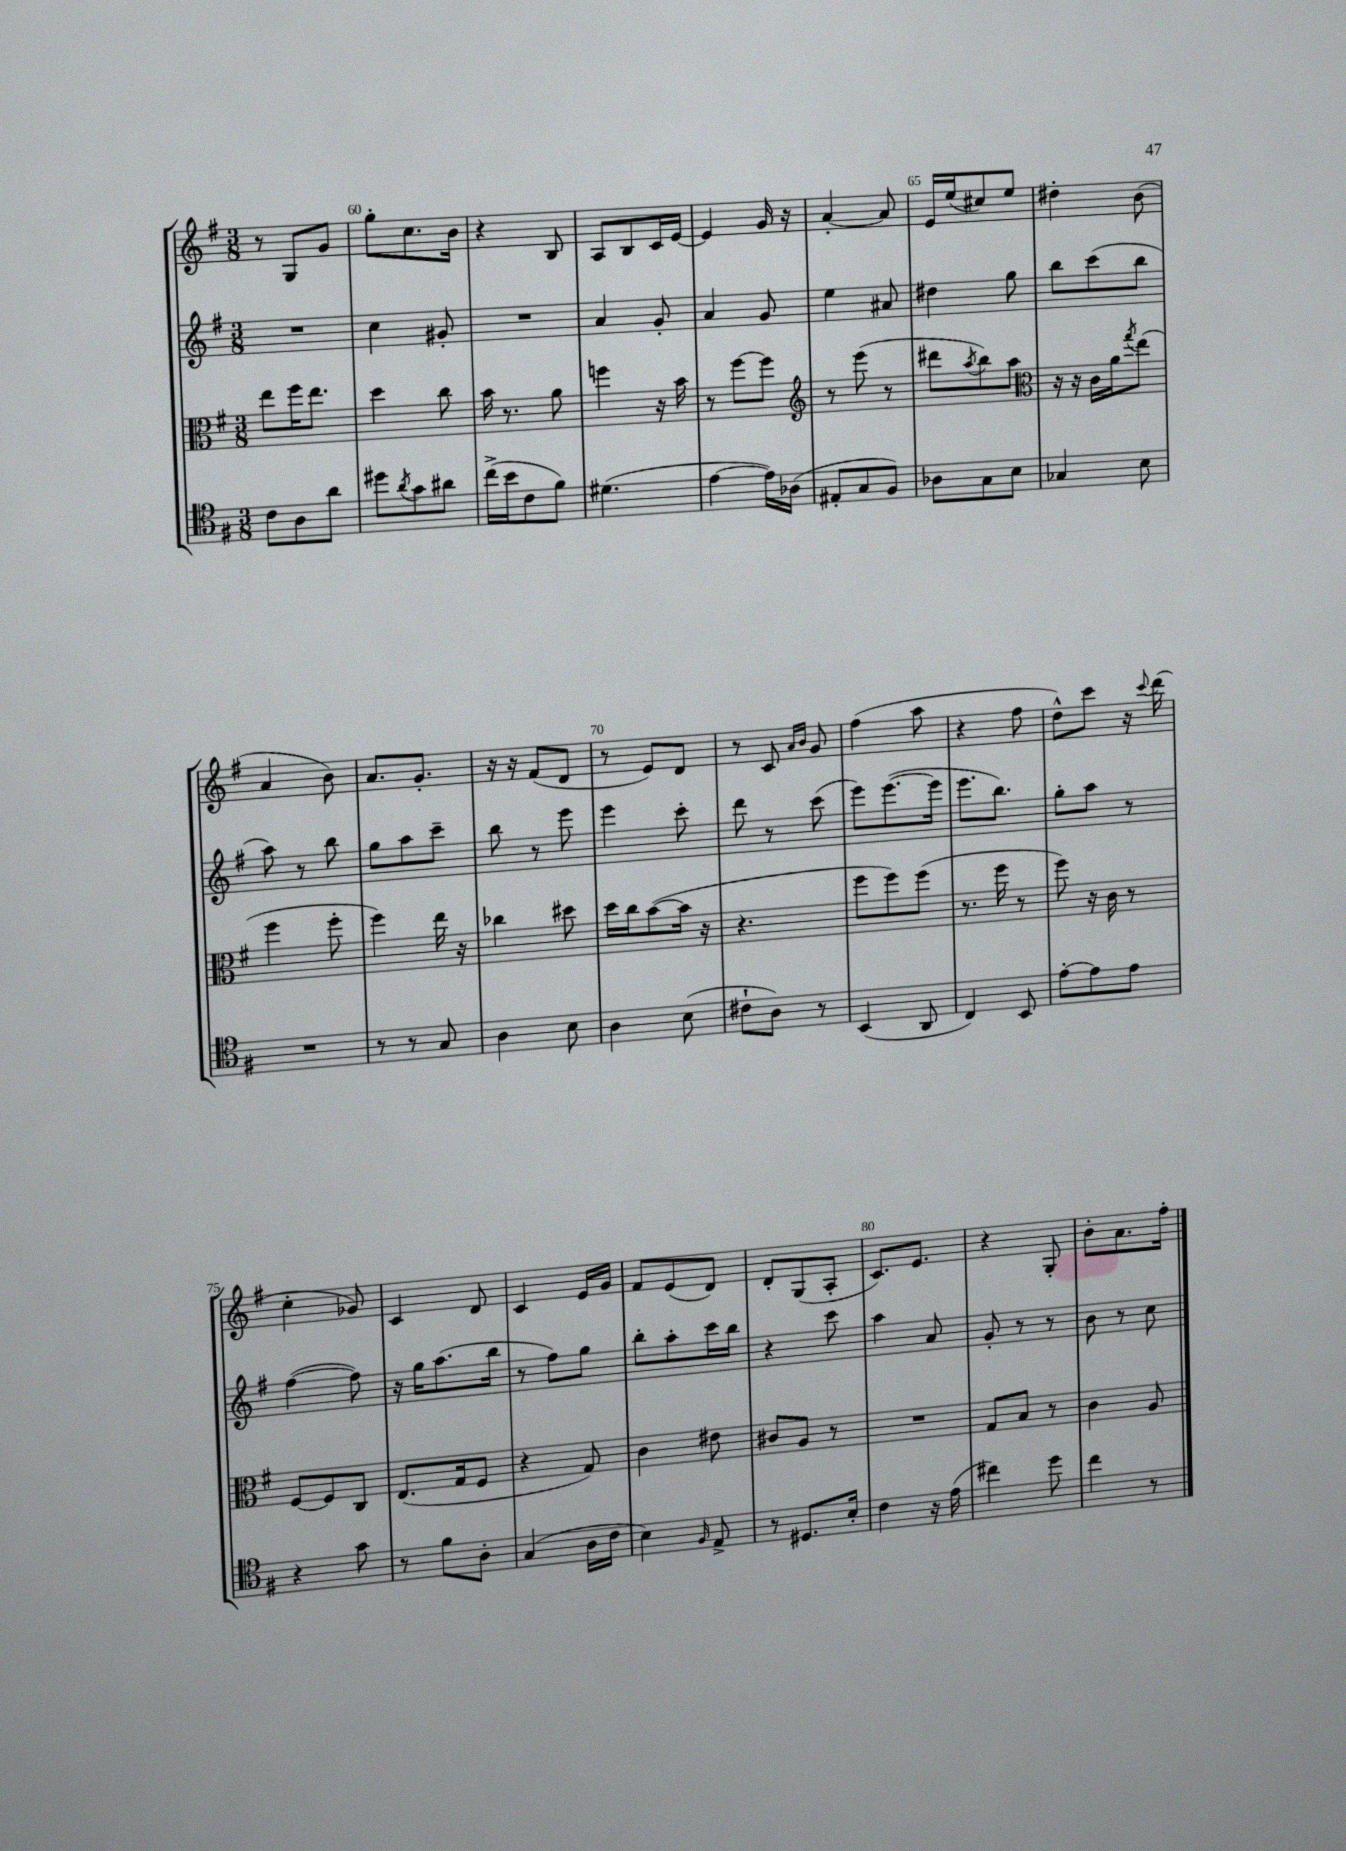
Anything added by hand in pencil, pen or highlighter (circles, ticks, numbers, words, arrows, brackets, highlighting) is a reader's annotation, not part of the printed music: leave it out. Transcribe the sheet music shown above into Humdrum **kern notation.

**kern	**kern	**kern	**kern
*staff4	*staff3	*staff2	*staff1
*clefC4	*clefC3	*clefG2	*clefG2
*k[f#]	*k[f#]	*k[f#]	*k[f#]
*M3/8	*M3/8	*M3/8	*M3/8
8c	8ee	4.r	8r
8A	16ff#	.	8G
.	8.ee	.	.
8a	.	.	8g
=	=	=	=
8dd#	4dd	4cc	8gg'
8qa	.	.	.
8g	.	.	8.cc
8a#	8cc	8g#'	.
.	.	.	16b
=	=	=	=
(16cc^	16b	4.r	4r
16b	8.r	.	.
8c	.	.	.
8f#)	8a	.	8B
=	=	=	=
(4.d#	4ff	4a	8A
.	.	.	8B
.	16r	8g'	16c
.	16b	.	[16e
=	=	=	=
[4e	8r	4a	4e]
.	[8ff#	.	.
16e])	8ff#]	8g	16g
(16A-	.	.	16r
=	=	=	=
*	*clefG2	*	*
8E#'	8r	4ee	[4a'
8G	(8eee	.	.
8F#)	8r	8a#	8a]
=	=	=	=
8A-	8ddd#	4dd#	16e
.	.	.	(16ee
.	8qaa	.	.
8G	8bb)	.	8cc#)
8B	8aa	8gg	8ee
=	=	=	=
*	*clefC3	*	*
4G-	16r	8bb	4dd#'
.	16r	.	.
.	16c	(8ccc	.
.	16a	.	.
.	8qgg	.	.
8B	(8ee	8bb	(8b
=	=	=	=
4.r	4ff#	8aa)	4a
.	.	8r	.
.	8ff#'	8bb	8b)
=	=	=	=
8r	4ff#)	8gg	8.a
8r	.	8aa	.
.	.	.	8.g'
8G	16ee	8ccc~	.
.	16r	.	.
=	=	=	=
4A	4cc-	8bb	16r
.	.	.	16r
.	.	8r	(8f#
8B	8dd#	8eee	8d
=	=	=	=
4A	16dd	4eee	8r
.	16cc	.	.
.	([8b	.	8e)
(8B	16b]	8ccc'	8d
.	16r	.	.
=	=	=	=
8c#`	4.r	8ddd	8r
8A)	.	8r	8c
.	.	.	16qqa
.	.	.	16qqb
8r	.	(8ccc	8g
=	=	=	=
(4BB	8ff#	8eee)	(4ff#
.	8ff#)	([8.eee	.
8AA	(8ff#	.	8aa
.	.	16eee]	.
=	=	=	=
4C)	8.r	8.eee	4r
.	16ff#	8.bb)	.
8BB	8r	.	8ff#
=	=	=	=
[8e'	8ff#)	8gg'	8dd^^)
8e]	16r	8aa	8ccc
.	16c	.	.
8e	8r	8r	16r
.	.	.	8qqccc
.	.	.	(16ddd
=	=	=	=
4r	[8F#	([4ff#	4cc'
.	8F#]	.	.
8g	8C	8ff#])	8g-)
=	=	=	=
8r	(8.E	16r	4c
.	.	16gg	.
8f#	.	(8.aa	.
.	16G	.	.
8A'	8F#	.	8d
.	.	16bb	.
=	=	=	=
(4G	4r	8r	4c
.	.	8ff#)	.
16A	8G)	8gg	16e
16c	.	.	16g
=	=	=	=
4B)	4c	8bb'	8f#
.	.	8aa'	(8e
16qqF#	.	.	.
8E^	8e#	16ccc	8d)
.	.	16bb	.
=	=	=	=
8r	8c#	4r	8d'
8.D#	8A	.	(8G
.	8r	8ccc	8A'
16B'	.	.	.
=	=	=	=
4c	4.r	4aa	8.c)
.	.	.	8.e
16r	.	8a	.
(16e	.	.	.
=	=	=	=
4cc#)	8G	8g'	4r
.	8B	8r	.
8dd	8r	8r	8G'
=	=	=	=
4cc	4c	8b	8b'
.	.	8r	8.a
8r	8A	8cc	.
.	.	.	16ff#'
==	==	==	==
*-	*-	*-	*-
